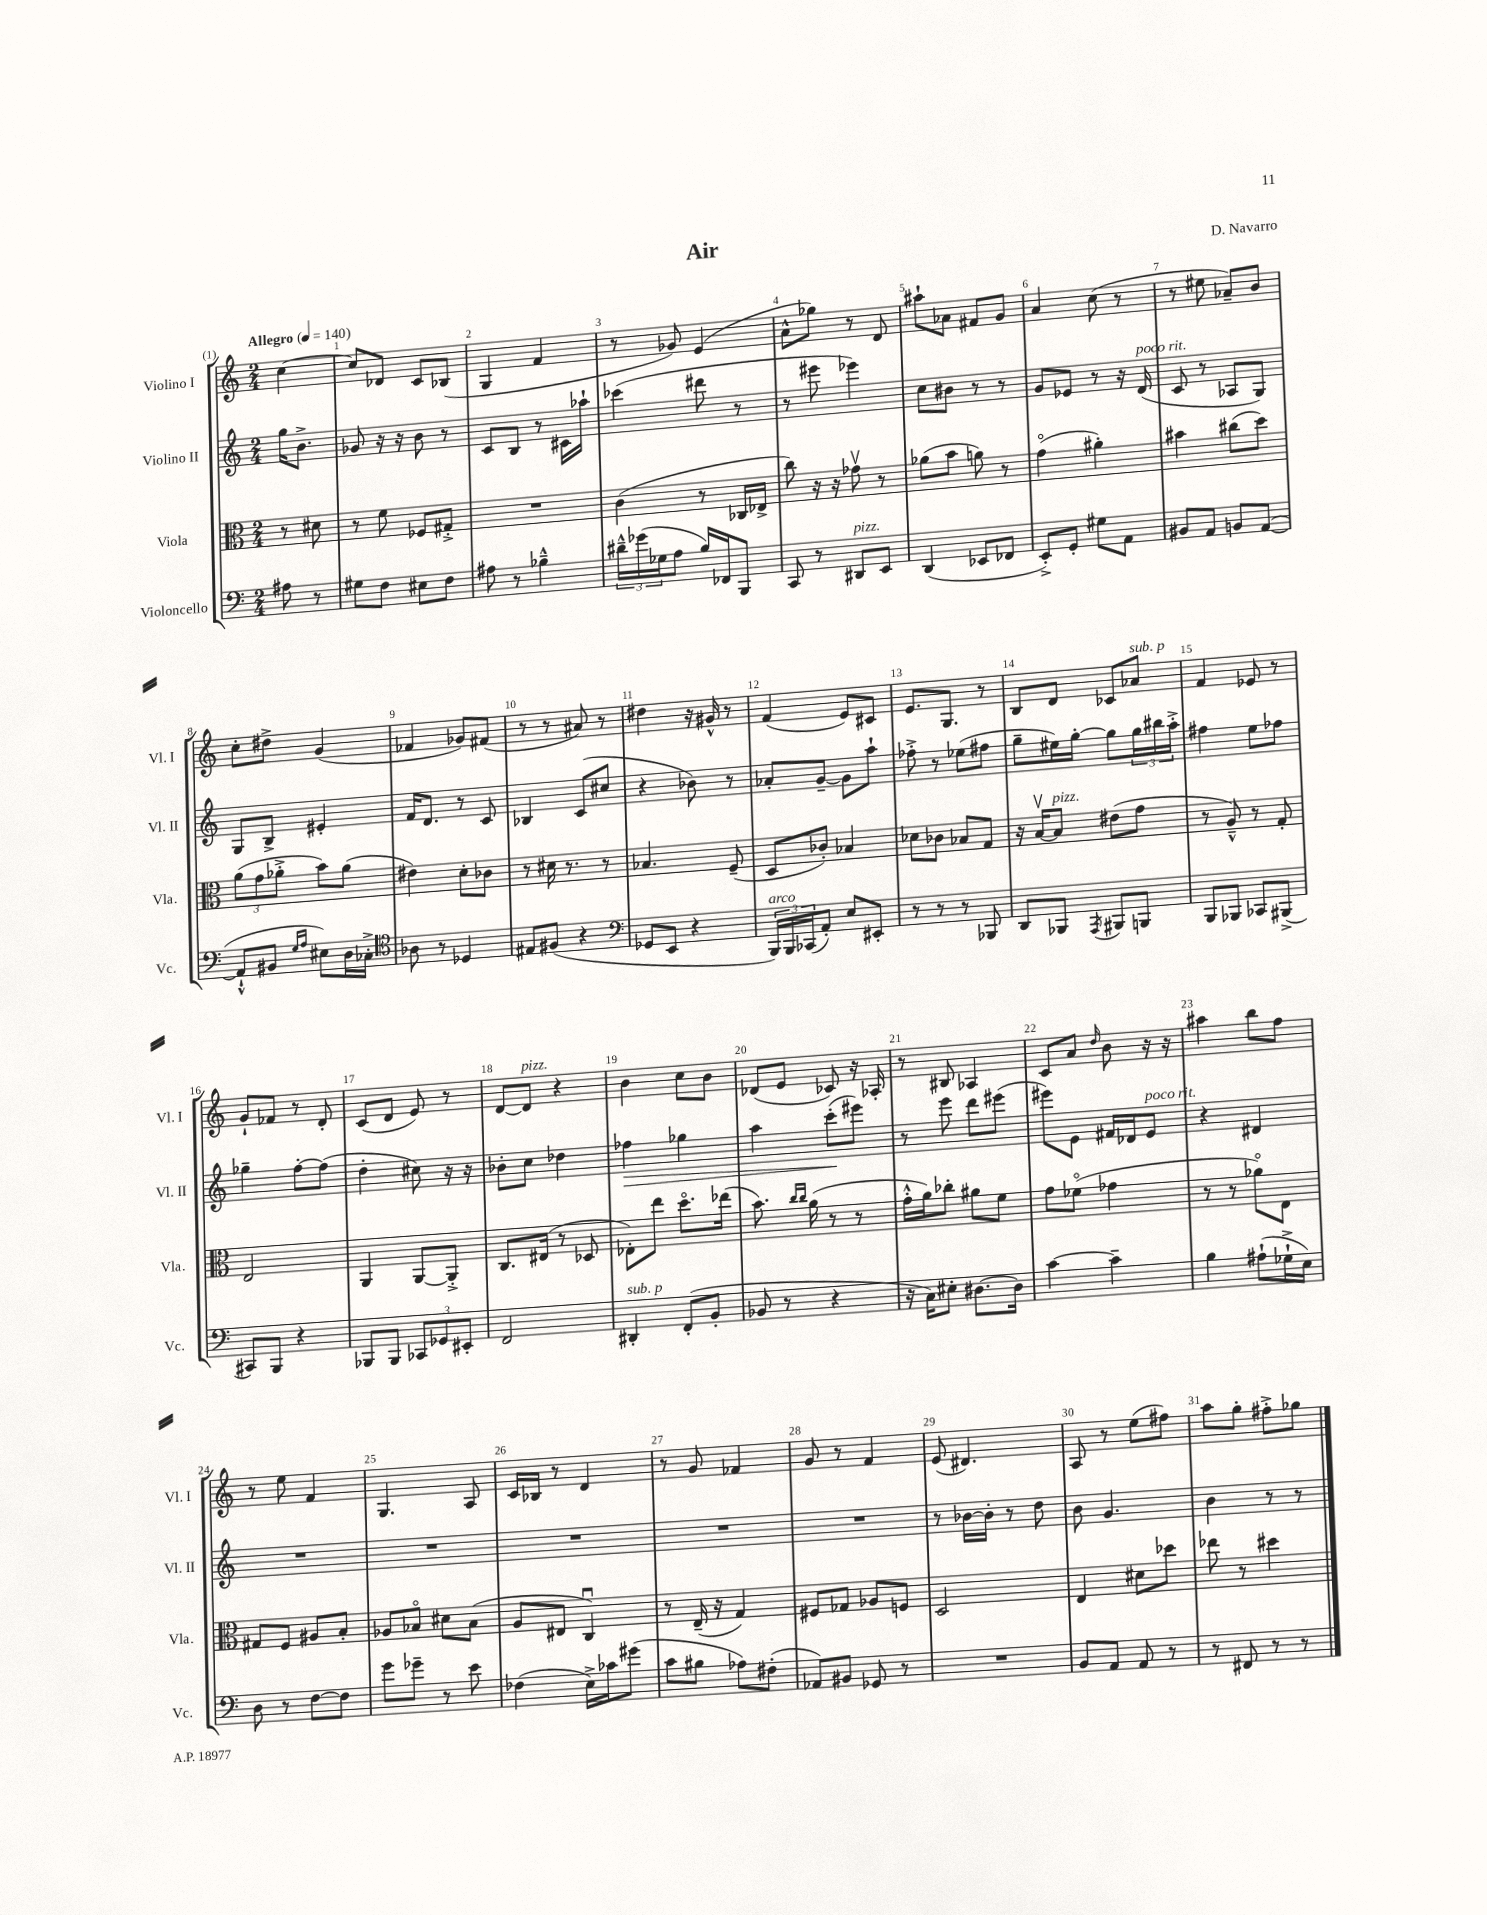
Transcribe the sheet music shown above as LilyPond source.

\header { title = "Air" composer = "D. Navarro" }
<<
\new StaffGroup <<
\new Staff = "s0" \with { instrumentName = "Violino I" shortInstrumentName = "Vl. I" } {
    \clef treble \key c \major \numericTimeSignature \time 2/4 \partial 4 \tempo "Allegro" 4 = 140
    c''4~ |
    c''8 des'8 c'8 bes8( |
    g4 f'4 |
    r8 ges'8) e'4( |
    a'8-^ ges''8) r8 d'8 |
    ais''8-! aes'8 fis'8 g'8 |
    a'4 c''8( r8 |
    r8 eis''8 aes'8--) b'8 |
    c''8-. dis''8-> g'4( |
    fes'4 ges'8) fis'8( |
    r8 r8 ais'8) r8 |
    dis''4 r16 gis'16-^ r8 |
    f'4( e'8) cis'8 |
    e'8. g8. r8 |
    b8 d'8 ces'8 aes'8^\markup { \italic "sub. p" } |
    f'4 ees'8 r8 |
    g'8-! fes'8 r8 d'8-. |
    c'8( d'8 e'8) r8 |
    d'8~ d'8^\markup { \italic "pizz." } r4 |
    b'4 c''8 b'8 |
    des'8( e'8 ces'8) r16 aes16-. |
    r8 bis8 aes4 |
    c'8 a'8 \grace { d''16 } b'8 r16 r16 |
    ais''4 b''8 f''8 |
    r8 e''8 f'4 |
    g4. a8 |
    c'16 bes16 r8 d'4 |
    r8 g'8 fes'4 |
    g'8 r8 f'4 |
    e'8( dis'4.) |
    a8 r8 e''8( fis''8) |
    a''8 g''8-. fis''8-.-> ges''8 \bar "|." |
}
\new Staff = "s1" \with { instrumentName = "Violino II" shortInstrumentName = "Vl. II" } {
    \clef treble \key c \major \numericTimeSignature \time 2/4 \partial 4
    g''16 b'8.-> |
    ges'8 r16 r16 b'8 r8 |
    c'8 b8 r8 cis'16 aes''16-! |
    ces'''4( dis'''8 r8 |
    r8 eis'''8 ees'''4) |
    c''8 bis'8 r8 r8 |
    g'8 ees'8 r8 r16 d'16^\markup { \italic "poco rit." }( |
    c'8 r8 aes8 g8) |
    g8 b8-> eis'4-. |
    f'16 d'8. r8 c'8 |
    bes4 c'8( cis''8 |
    r4 bes'8) r8 |
    aes'8-. g'8~-- g'8 a''8-! |
    fes''8-.-> r8 ees''8( fis''8 |
    g''8-- eis''16) g''16~-. g''8 \tuplet 3/2 { g''16 bis''16 a''16-.-> } |
    fis''4 e''8 fes''8 |
    ges''4-- f''8~-. f''8( |
    d''4-. cis''8) r16 r16 |
    bes'8-. c''8 des''4 |
    fes''4\> ges''4 |
    a''4 c'''8-.\!( eis'''8) |
    r8 e'''8 d'''8 eis'''8( |
    eis'''8) e'8 fis'16 des'16 e'8^\markup { \italic "poco rit." } |
    r4 dis'4 |
    R2 |
    R2 |
    R2 |
    R2 |
    R2 |
    r8 bes'16~ bes'16-. r8 d''8 |
    b'8 g'4. |
    b'4 r8 r8 \bar "|." |
}
\new Staff = "s2" \with { instrumentName = "Viola" shortInstrumentName = "Vla." } {
    \clef alto \key c \major \numericTimeSignature \time 2/4 \partial 4
    r8 dis'8 |
    r8 f'8 fes8 gis8-.-> |
    R2 |
    c'4( r8 ces16 ees16-> |
    c''8) r16 r16 ges'8\upbow r8 |
    aes'8( b'8 a'8) r8 |
    g'4\flageolet( ais'4-.) |
    bis'4 cis''8( d''8) |
    \tuplet 3/2 { a'8( g'8 aes'8-.-> } b'8) aes'8( |
    eis'4) d'8-. ces'8 |
    r8 dis'16 r8. r8 |
    bes4. f8--( |
    d8 ces'8-.) bes4 |
    des'8 ces'8 bes8 g8 |
    r16 b16~\upbow b8^\markup { \italic "pizz." } eis'8( g'8 |
    r8 a8---^) r8 g8-. |
    e2 |
    a,4 a,8~ a,8-.-> |
    c8. eis16( r8 des8 |
    ees8-.) e''8 d''8.\flageolet ees''16( |
    b'8.) \grace { c''16 c''16 } a'16( r8 r8 |
    g'16-.-^ a'16) ces''8-. ais'8 f'8 |
    g'8 fes'8\flageolet( ges'4 |
    r8 r8 aes'8\flageolet) e8 |
    gis8 f8 ais8 b8-. |
    aes8 bes8\flageolet dis'8 bes8( |
    a8 eis8 c4\downbow) |
    r8 e16--( r16 g4) |
    fis8 ges8 aes8 f8 |
    d2 |
    e4 dis'8 des''8 |
    ees''8 r8 dis''4 \bar "|." |
}
\new Staff = "s3" \with { instrumentName = "Violoncello" shortInstrumentName = "Vc." } {
    \clef bass \key c \major \numericTimeSignature \time 2/4 \partial 4
    ais8 r8 |
    gis8 f8 eis8 f8 |
    ais8 r8 bes4---^ |
    \tuplet 3/2 { dis'16---^ ges'16( ges16 } a8 b16) fes,16 b,,8 |
    c,8 r8 dis,8^\markup { \italic "pizz." } e,8 |
    d,4( ees,8 fes,8 |
    e,8-.->) g,8-. gis8 a,8 |
    bis,8 a,8 b,8 a,8~( |
    a,8-!-^ bis,8 \grace { g16 a16 } eis8) d16 ces16-.-> |
    \clef tenor aes8 r8 des4 |
    eis8 fis8( r4 |
    \clef bass ges,8 e,8 r4 |
    \tuplet 3/2 { b,,16^\markup { \italic "arco" }) b,,16 ces,16( } a,8-.) e8 eis,8-. |
    r8 r8 r8 bes,,8 |
    d,8 bes,,8 \acciaccatura { a,,8 } bis,,8 b,,8 |
    b,,8 bes,,8 ces,8 bis,,8->( |
    cis,8) b,,8 r4 |
    bes,,8 bes,,8 \tuplet 3/2 { ces,8 ges,8 eis,8-. } |
    f,2 |
    dis,4-.^\markup { \italic "sub. p" } f,8-.( b,8-. |
    bes,8 r8 r4 |
    r16 c16) eis8-. dis8.~ dis16 |
    c'4~ c'4-- |
    b4 ais8-!( ges16-!-> e16) |
    d8 r8 f8~ f8 |
    g'8 ges'8-- r8 e'8 |
    fes4( e16->) ces'16 gis'8( |
    c'8 bis8 aes8) fis8-.( |
    aes,8) bis,8 ges,8 r8 |
    R2 |
    b,8 a,8 a,8 r8 |
    r8 fis,8 r8 r8 \bar "|." |
}
>>
>>
\layout { \context { \Score \override BarNumber.break-visibility = ##(#f #t #t) barNumberVisibility = #all-bar-numbers-visible } }
